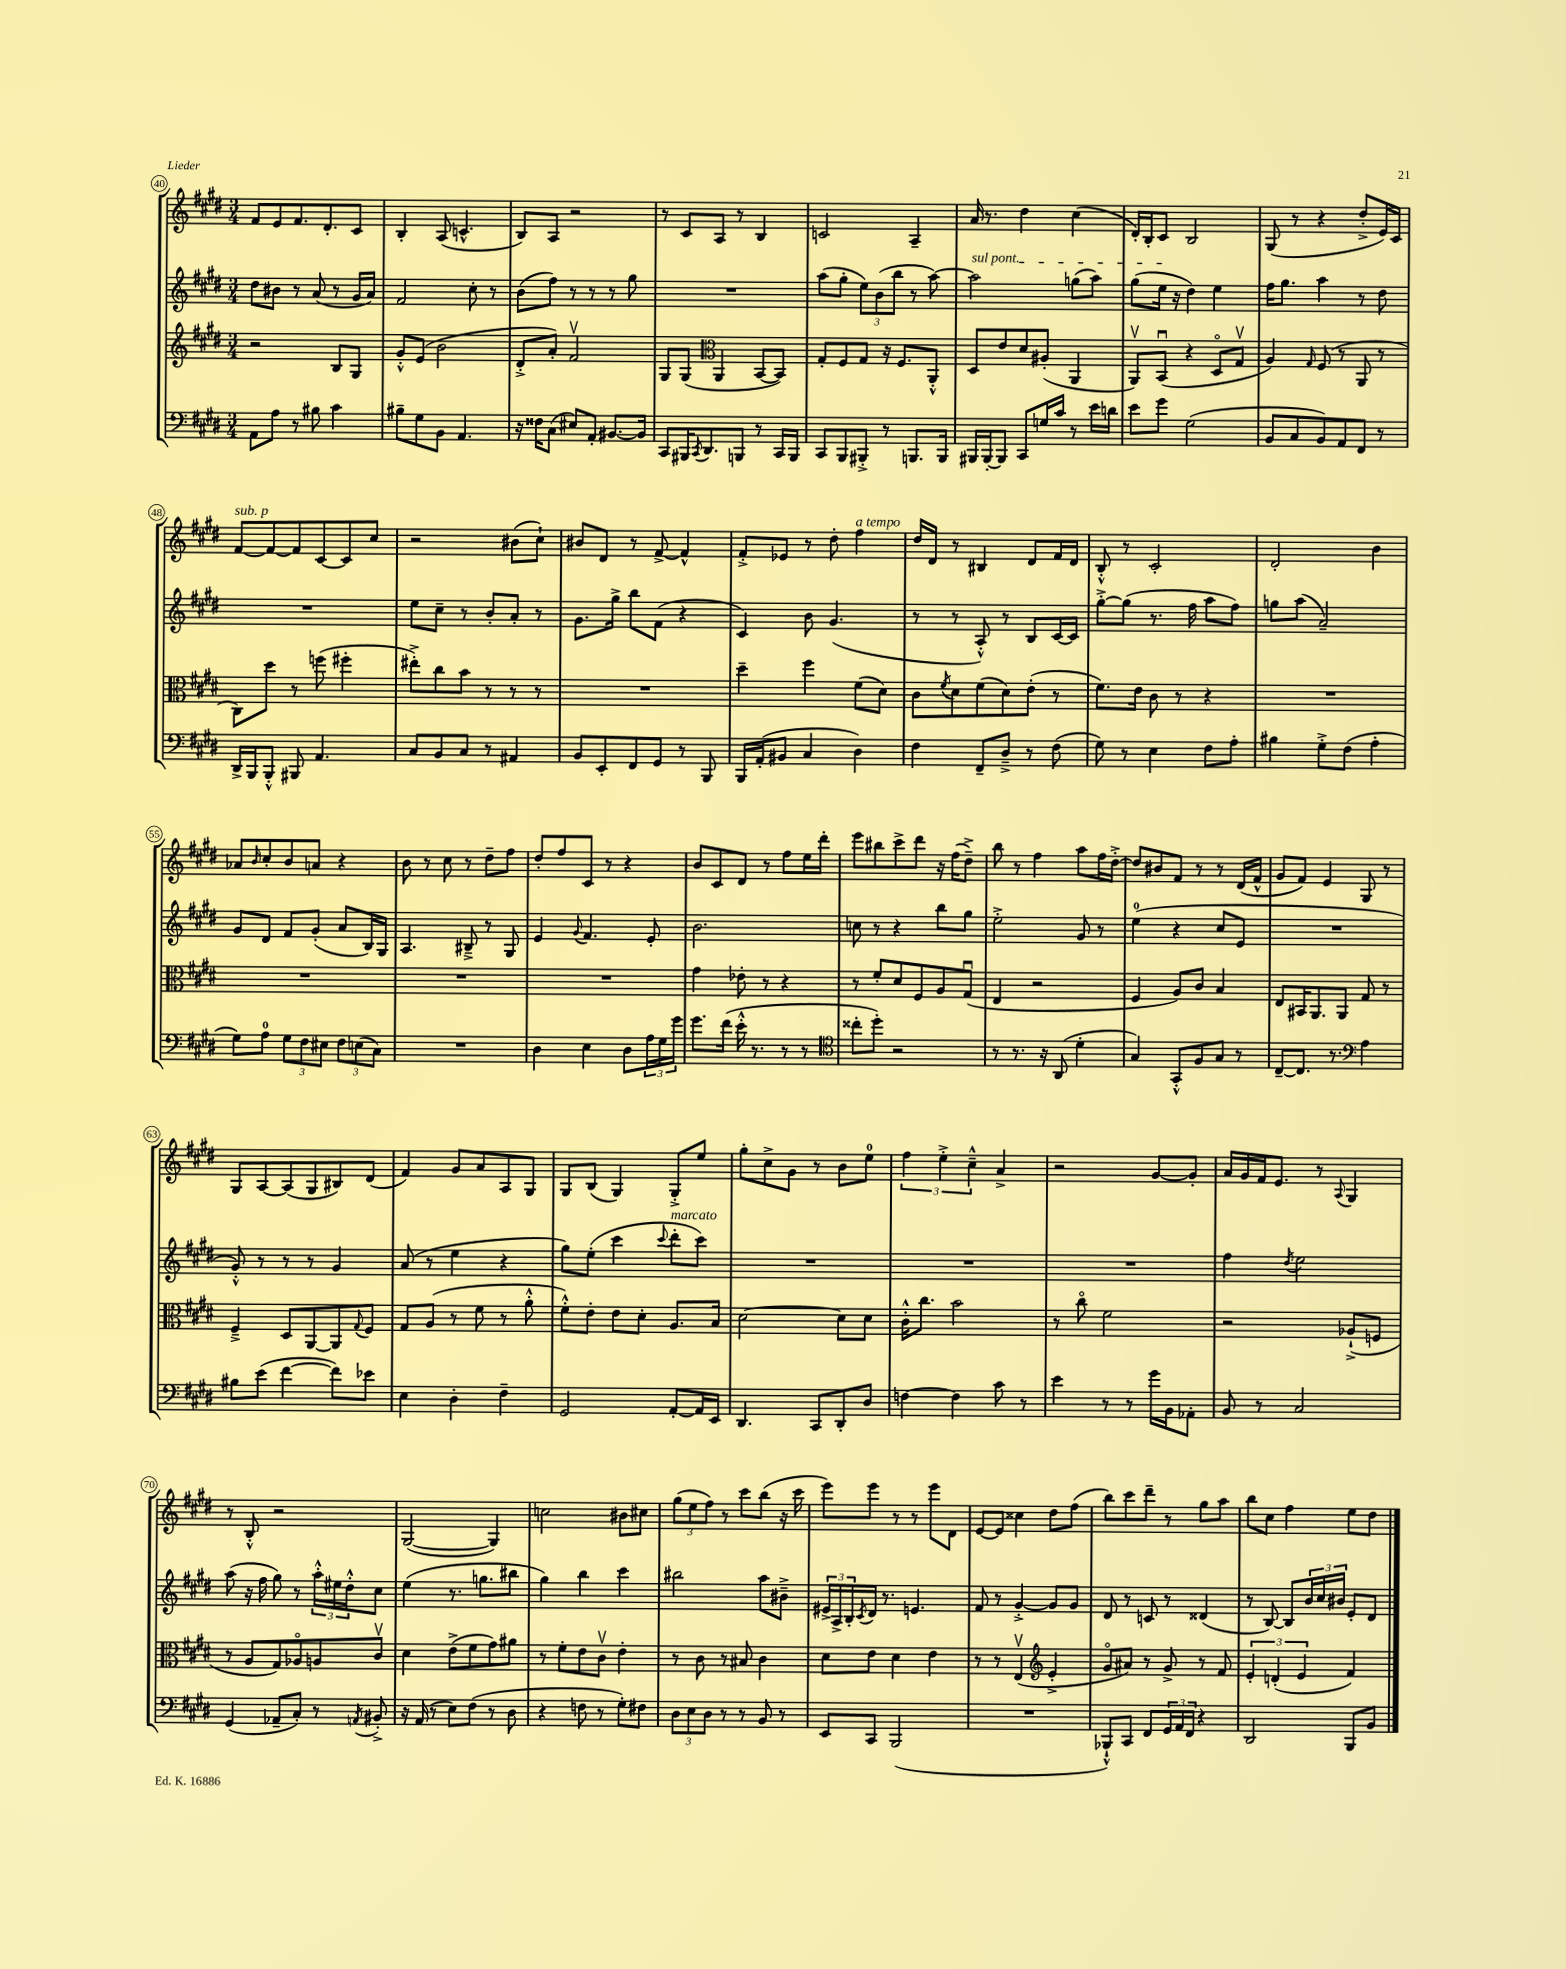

**kern	**kern	**kern	**kern
*staff4	*staff3	*staff2	*staff1
*clefF4	*clefG2	*clefG2	*clefG2
*k[f#c#g#d#]	*k[f#c#g#d#]	*k[f#c#g#d#]	*k[f#c#g#d#]
*M3/4	*M3/4	*M3/4	*M3/4
8AA	2r	8dd#	8f#
8A	.	8b#	8e
8r	.	8r	8.f#
8B#	.	(8a	.
.	.	.	8.d#'
4c#	8B	8r	.
.	8G#	16g#	8c#
.	.	16a)	.
=	=	=	=
8B#~	8g#'^^	2f#	4B'
8G#	(8e	.	.
8BB	2b	.	(8A
4.AA	.	.	4.c^^
.	.	8cc#'	.
.	.	8r	.
=	=	=	=
16r	8d#'^	(8b	8B)
16F##	.	.	.
(8C#	8a')	8ff#)	8A
8E#)	2f#v	8r	2r
8AA'	.	8r	.
[8.BB#	.	8r	.
.	.	8gg#	.
16BB#]	.	.	.
=	=	=	=
8CC#	8G#	2.r	8r
16BBB#	(8G#	.	8c#
8qCC#	.	.	.
8.DD#	.	.	.
*	*clefC3	*	*
.	4AA	.	8A
8BBB	.	.	8r
8r	[8BB	.	4B
16CC#	8BB])	.	.
16BBB	.	.	.
=	=	=	=
8CC#	8G#'	(8aa	2c
8BBB	8F#	8gg#'	.
8BBB#'^	8G#	12ee)	.
.	.	(12b	.
8r	16r	.	.
.	.	12bb	.
.	8.F#	.	.
8.BBB	.	8r	4A~
.	8AA'^^	[8aa)	.
16BBB	.	.	.
=	=	=	=
16BBB#	8D#	2aa]	16a
[16BBB#'	.	.	8.r
8BBB#]	8e	.	.
8CC#	8d#	.	4dd#
16G	(8A#'	.	.
16c#	.	.	.
8r	4AA	(8gg	(4cc#
16e	.	8aa)	.
16d	.	.	.
=	=	=	=
8e	8AAv)	(8gg#	16d#')
.	.	.	16B'
8g#	(8BBu	16ee	8c#
.	.	16r	.
(2G#	4r	4dd#)	2B
.	8D#o	4ee	.
.	8G#v	.	.
=	=	=	=
8BB	4A)	16ff#	(8G#
.	.	8.gg#	.
8C#	.	.	8r
.	16qqG#	.	.
8BB)	(8F#	4aa	4r
8AA	8r	.	.
8FF#	8AA	8r	8dd#'^
8r	8r	8dd#	16e)
.	.	.	16c#
=	=	=	=
16DD#^	8C#)	2.r	[8f#
16BBB	.	.	.
8BBB'^^	8dd#	.	8f#_
8BBB#	8r	.	8f#]
4.AA	(8ff	.	[8c#
.	4ff#'	.	8c#]
.	.	.	8cc#
=	=	=	=
8C#	8ee#'^)	8ee	2r
8BB	8cc#	8cc#~	.
8C#	8b	8r	.
8r	8r	8b'	.
4AA#	8r	8a'	(8b#
.	8r	8r	8cc#`)
=	=	=	=
8BB	2.r	8.g#	8b#
8EE'	.	.	8d#
.	.	16gg#^	.
8FF#	.	8bb	8r
8GG#	.	(8f#	[8f#^
8r	.	4r	4f#^^]
8BBB	.	.	.
=	=	=	=
16BBB	4dd#~	4c#)	8f#'^
(16AA'	.	.	.
8BB#	.	.	8e-
4C#	4ff#	8b	8r
.	.	(4.g#	8dd#'
4D#)	(8f#	.	4ff#
.	8d#)	.	.
=	=	=	=
4F#	8c#	8r	16dd#
.	.	.	16d#
.	8qf#	.	.
.	8d#	8r	8r
8FF#~	(8f#	8A'^^)	4B#
8D#~^	8d#)	8r	.
8r	(8e'	8B	8d#
(8F#	8r	[16c#	16f#
.	.	16c#]	16d#
=	=	=	=
8G#)	8.f#)	[8gg#'^	8B'^^
8r	.	(8gg#]	8r
.	16e	.	.
4E	8c#	8.r	2c#'
.	8r	.	.
.	.	16ff#	.
8F#	4r	8aa	.
8A'	.	8ff#)	.
=	=	=	=
4B#	2.r	8gg	2d#'
.	.	(8aa	.
8G#'^	.	2a~)	.
(8F#	.	.	.
4A'	.	.	4b
=	=	=	=
8G#)	2.r	8g#	8a-
.	.	.	16qqb
8A	.	8d#	8cc#'
12G#	.	8f#	8b
12F#	.	.	.
.	.	(8g#'	8a
12E#	.	.	.
12F#	.	8a	4r
(12E	.	.	.
.	.	16B)	.
12C#)	.	.	.
.	.	16G#	.
=	=	=	=
2.r	2.r	4.A	8b
.	.	.	8r
.	.	.	8cc#
.	.	8B#~^	8r
.	.	8r	8dd#~
.	.	8G#	8ff#
=	=	=	=
4D#	2.r	4e	8dd#'
.	.	.	8ff#
.	.	8qqg#	.
4E	.	4.f#	8c#
.	.	.	8r
8D#	.	.	4r
24A	.	8e'	.
24G#	.	.	.
24g#	.	.	.
=	=	=	=
8.g#	4g#	2.b	8b
.	.	.	8c#
(16f#	.	.	.
16e'^^	8e-'	.	8d#
8.r	.	.	.
.	8r	.	8r
8r	4r	.	8ff#
8r	.	.	16ee
.	.	.	16ddd#'
=	=	=	=
*clefC4	*	*	*
8cc##'	8r	8cc	8eee
8dd#')	8f#'	8r	8bb#
2r	8d#	4r	8ccc#^
.	8F#	.	8ddd#
.	8A	8bb	16r
.	.	.	(16ff#
.	(8G#u	8gg#	8dd#~^)
=	=	=	=
8r	4E	2ee'^	8bb
8.r	.	.	8r
.	2r	.	4ff#
16r	.	.	.
(8AA	.	.	.
4d#'	.	8g#	8aa
.	.	8r	16ff#
.	.	.	[16dd#'^
=	=	=	=
4G#)	4F#	(4ee	8dd#]
.	.	.	8b#
8GG#'^^	8A)	4r	8f#
8F#	8c#	.	8r
8G#	4B	8cc#	8r
8r	.	8e	(16d#
.	.	.	16f#^^
=	=	=	=
[8C#~	8E	2.r	8g#
8.C#]	16BB#	.	8f#)
.	8.AA	.	.
.	.	.	4e
8.r	.	.	.
.	8AA	.	.
*clefF4	*	*	*
4A	8G#	.	8G#
.	8r	.	8r
=	=	=	=
8B#	4F#~^	8g#'^^)	8G#
(8e	.	8r	[8A
[4f#	8D#	8r	(8A]
.	[8AA	8r	8G#
8f#])	8AA]	4g#	8B#)
.	8qqG#	.	.
8e-	8F#	.	(8d#
=	=	=	=
4E	8G#	(8a	4f#)
.	(8A	8r	.
4D#'	8r	4ee	8g#
.	8f#	.	8a
4F#~	8r	4r	8A
.	8a'^^	.	8G#
=	=	=	=
2GG#	8f#'^^)	8gg#)	8G#
.	8e'	(8ee'	(8B
.	8e	4ccc#	4G#)
.	8d#'	.	.
.	.	8qqccc#	.
[8AA'	8.A	8ddd#'	8G#'^
16AA]	.	8ccc#)	8ee
16EE	16B	.	.
=	=	=	=
4.DD#	[2d#	2.r	8gg#'
.	.	.	8cc#^
.	.	.	8g#
8CC#	.	.	8r
8DD#'	8d#]	.	8b
8D#	8d#	.	8ee
=	=	=	=
[4F	16c#'^^	2.r	6ff#
.	8.cc#	.	.
.	.	.	6ee'^
4F]	2b	.	.
.	.	.	6cc#~^^
8c#	.	.	4a^
8r	.	.	.
=	=	=	=
4e	8r	2.r	2r
.	8cc#o	.	.
8r	2f#	.	.
8r	.	.	.
16g#	.	.	[8g#
16BB	.	.	.
8AA-'	.	.	8g#']
=	=	=	=
8BB	2r	4ff#	16a
.	.	.	16g#
8r	.	.	16f#
.	.	.	8.e
.	.	8qdd#	.
2C#	.	2ee	.
.	.	.	8r
.	.	.	8qqA
.	(8A-`^	.	4G#
.	8F	.	.
=	=	=	=
(4GG#	8r	(8aa	8r
.	8A	16r	8B'^^
.	.	16ff#	.
8AA-~	8G#)	8gg#)	2r
8C#')	8A-o	8r	.
8r	8A	24aa'^^	.
.	.	24ee#	.
.	.	24dd#'^^	.
8qAA	.	.	.
8BB#'^	8c#v	8cc#	.
=	=	=	=
16r	4d#	(4ee	([2G#
(16AA	.	.	.
8r	.	.	.
8E)	(8e^	8.r	.
(8F#	8f#	.	.
.	.	8.gg	.
8r	8g#)	.	4G#])
8D#	8a#	8bb#	.
=	=	=	=
4r	8r	4gg#)	2cc
.	8f#'	.	.
8F	8e	4bb	.
8r	8c#v	.	.
8G#')	4e'	4ccc#	8b#
8F#	.	.	8cc#
=	=	=	=
12D#	8r	2bb#	(12gg#
12E	.	.	12ee
.	8c#	.	.
12D#	.	.	12ff#)
8r	8r	.	8r
8r	8B#	.	8ccc#
8BB	4c#	8aa	(8bb
8r	.	8b#~^	16r
.	.	.	16ccc#
=	=	=	=
8EE	8d#	24e#^	8eee)
.	.	24A^	.
.	.	24B'	.
.	.	8qc#	.
8CC#	8e	16d#	8eee
.	.	8.r	.
(2BBB	4d#	.	8r
.	.	4.e	8r
.	4e	.	8eee
.	.	.	8d#
=	=	=	=
2.r	8r	8f#	[8e
.	8r	8r	8e]
.	(4Ev	[4g#'^	4cc##
*	*clefG2	*	*
.	4e'^	8g#]	8dd#
.	.	8g#	(8ff#
=	=	=	=
8BBB-`^^)	8g#o	8d#	8bb)
8CC#	8a#)	8r	8ccc#
8FF#	8r	8c	8ddd#~
24GG#	8g#^	8r	8r
24AA	.	.	.
24FF#	.	.	.
4r	8r	(4d##	8gg#
.	8f#	.	8aa
=	=	=	=
2DD#	6e'	8r	8bb
.	.	[8B)	8cc#
.	(6d'	.	.
.	.	8B]	4ff#
.	6e	.	.
.	.	24b	.
.	.	24cc#	.
.	.	24b#	.
8BBB	4f#)	8e'	8ee
8BB	.	8d#	8dd#
==	==	==	==
*-	*-	*-	*-
